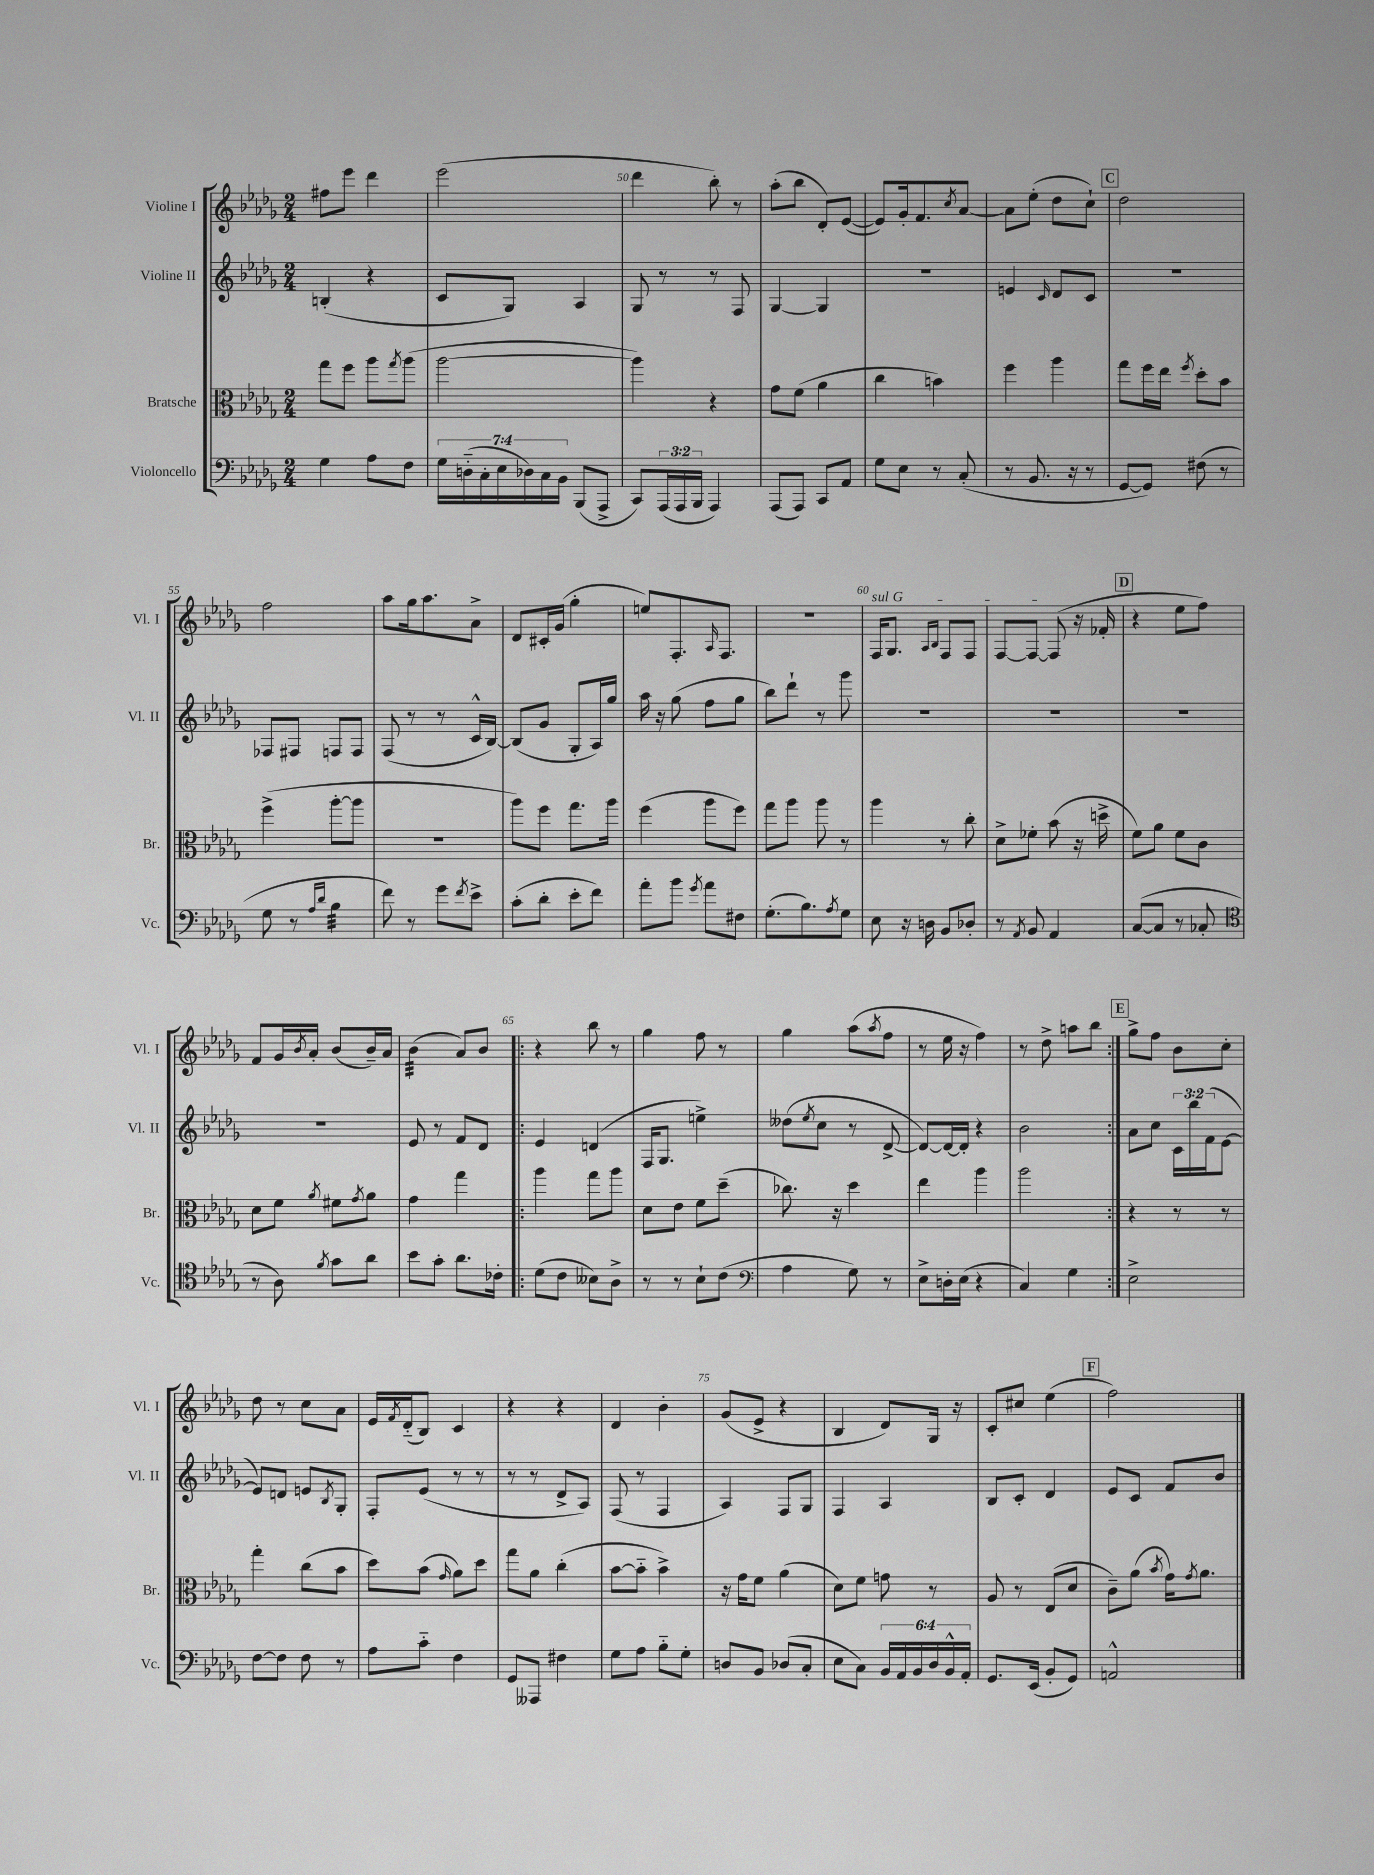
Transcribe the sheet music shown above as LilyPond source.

<<
\new StaffGroup <<
\new Staff = "s0" \with { instrumentName = "Violine I" shortInstrumentName = "Vl. I" } {
    \clef treble \key des \major \numericTimeSignature \time 2/4
    fis''8 ees'''8 des'''4 |
    ees'''2( |
    des'''4 bes''8-.) r8 |
    aes''8-.( bes''8 des'8-.) ees'8~( |
    ees'8) ges'16-. f'8. \acciaccatura { c''8 } aes'8~ |
    aes'8 ees''8-.( des''8 c''8-!) |
    \mark \markup { \box "C" } des''2 |
    f''2 |
    aes''8 ges''16 aes''8. aes'8-> |
    des'8 cis'16-. ges'16( ges''4-. |
    e''8) f8.-. \grace { aes16 } f8. |
    R2 |
    \once \override TextSpanner.bound-details.left.text = \markup { \italic "sul G" } f16\startTextSpan ges8. \grace { aes16 bes16 } f8 f8 |
    f8~ f8~ f8\stopTextSpan( r16 fes'16-. |
    \mark \markup { \box "D" } r4 ees''8 f''8) |
    f'8 ges'16 \acciaccatura { bes'8 } aes'16-. bes'8( bes'16--) aes'16 |
    bes'4:32( aes'8) bes'8 |
    \repeat volta 2 { r4 bes''8 r8 |
    ges''4 f''8 r8 |
    ges''4 aes''8( \acciaccatura { aes''8 } f''8 |
    r8 ees''16 r16 f''4) |
    r8 des''8-> a''8 bes''8 | }
    \mark \markup { \box "E" } ges''8-> f''8 bes'8 c''8-. |
    des''8 r8 c''8 aes'8 |
    ees'16 \acciaccatura { f'8 } des'16-_( bes8) c'4 |
    r4 r4 |
    des'4 bes'4-. |
    ges'8( ees'8-> r4 |
    bes4 des'8) ges16 r16 |
    c'8-. cis''8 ees''4( |
    \mark \markup { \box "F" } f''2) \bar "|." |
}
\new Staff = "s1" \with { instrumentName = "Violine II" shortInstrumentName = "Vl. II" } {
    \clef treble \key des \major \numericTimeSignature \time 2/4 \override Staff.TupletNumber.text = #tuplet-number::calc-fraction-text
    b4-.( r4 |
    c'8 ges8) aes4 |
    ges8 r8 r8 f8 |
    ges4~ ges4 |
    r2 |
    e'4 \grace { c'16 } des'8 c'8 |
    \mark \markup { \box "C" } R2 |
    fes8 fis8 f8 f8 |
    f8( r8 r8 c'16-^ bes16~) |
    bes8( ges'8 ges8-. aes16) ges''16 |
    aes''16 r16 ges''8( f''8 ges''8 |
    bes''8) des'''8-! r8 ges'''8 |
    R2 |
    R2 |
    \mark \markup { \box "D" } R2 |
    R2 |
    ees'8 r8 f'8 des'8 |
    \repeat volta 2 { ees'4 d'4( |
    f16 ges8. e''4->) |
    deses''8( \acciaccatura { ees''8 } c''8 r8 des'8~-> |
    des'8~) des'16~ des'16-. r4 |
    bes'2 | }
    \mark \markup { \box "E" } aes'8 c''8 \tuplet 3/2 { c'16 bes''16 f'16( } ees'8~ |
    ees'8) d'8 e'8 \acciaccatura { bes8 } ges8-. |
    f8-. ees'8( r8 r8 |
    r8 r8 des'8-> aes8) |
    f8( r8 f4 |
    aes4) f8 ges8 |
    f4 aes4 |
    bes8 c'8-. des'4 |
    \mark \markup { \box "F" } ees'8 c'8 f'8 bes'8 \bar "|." |
}
\new Staff = "s2" \with { instrumentName = "Bratsche" shortInstrumentName = "Br." } {
    \clef alto \key des \major \numericTimeSignature \time 2/4
    ges''8 f''8 aes''8 \acciaccatura { ges''8 } aes''8( |
    aes''2~ |
    aes''4) r4 |
    ges'8 f'8( aes'4 |
    c''4 b'4) |
    f''4 aes''4 |
    \mark \markup { \box "C" } ges''8 f''16 ees''16 \acciaccatura { f''8 } des''8-. bes'8 |
    f''4->( aes''8~-. aes''8 |
    R2 |
    aes''8) f''8 ges''8. aes''16 |
    f''4( aes''8 f''8) |
    ges''8 aes''8 aes''8 r8 |
    aes''4 r8 c''8-. |
    des'8-> fes'8-. bes'8( r16 d''16-> |
    \mark \markup { \box "D" } f'8) aes'8 f'8 c'8 |
    des'8 f'8 \acciaccatura { aes'8 } fis'8 \acciaccatura { ges'8 } aes'8 |
    ges'4 ges''4 |
    \repeat volta 2 { aes''4 ges''8 aes''8 |
    des'8 ees'8 f'8 des''8--( |
    ces''8.) r16 des''4 |
    ees''4 aes''4 |
    aes''2 | }
    \mark \markup { \box "E" } r4 r8 r8 |
    ges''4-. c''8( bes'8 |
    des''8) bes'8( \grace { ges'16 } aes'8) des''8 |
    ges''8 aes'8 c''4-.( |
    bes'8~ bes'8-_ bes'4->) |
    r16 ges'16 f'8 aes'4( |
    des'8) f'8 g'8 r8 |
    aes8 r8 ees8( des'8 |
    \mark \markup { \box "F" } c'8--) aes'8( \acciaccatura { bes'8 } ges'16) \acciaccatura { ges'8 } aes'8. \bar "|." |
}
\new Staff = "s3" \with { instrumentName = "Violoncello" shortInstrumentName = "Vc." } {
    \clef bass \key des \major \numericTimeSignature \time 2/4 \override Staff.TupletNumber.text = #tuplet-number::calc-fraction-text
    ges4 aes8 f8 |
    \tuplet 7/4 { ges16 d16-_( c16-. ees16 des16) c16 bes,16 } bes,,8( aes,,8-> |
    c,8) \tuplet 3/2 { aes,,16( aes,,16 bes,,16 } aes,,4) |
    aes,,8( aes,,8) c,8 aes,8 |
    ges8 ees8 r8 c8-.( |
    r8 bes,8. r16 r8 |
    \mark \markup { \box "C" } ges,8~ ges,8) fis8( r8 |
    ges8 r8 \grace { aes16 des'16 } bes4:32 |
    f'8) r8 ges'8 \acciaccatura { f'8 } ees'8-> |
    c'8-.( des'8-. ees'8-. f'8) |
    aes'8-. bes'8 \acciaccatura { ges'8 } aes'8 fis8 |
    ges8.-.( bes8.) \acciaccatura { aes8 } ges8 |
    ees8 r16 d16 bes,8 des8-. |
    r8 \acciaccatura { aes,8 } bes,8 aes,4 |
    \mark \markup { \box "D" } c8~( c8 r8 ces8-. |
    \clef tenor r8 aes8) \acciaccatura { f'8 } ges'8 aes'8 |
    bes'8 ges'8-. aes'8. ces'16-. |
    \repeat volta 2 { des'8( c'8 beses8) aes8-> |
    r8 r8 bes8-! c'8( |
    \clef bass aes4 ges8) r8 |
    ees8-> d16-. ees16( r4 |
    c4) ges4 | }
    \mark \markup { \box "E" } ees2-> |
    f8~ f8 f8 r8 |
    aes8 c'8-_ f4 |
    ges,8 aeses,,8 fis4 |
    ges8 aes8 bes8-_ ges8-. |
    d8 bes,8 des8( c8-. |
    ees8 c8) \tuplet 6/4 { bes,16 aes,16 bes,16 des16 bes,16-^ aes,16-. } |
    ges,8. ees,16( bes,8-. ges,8) |
    \mark \markup { \box "F" } a,2-^ \bar "|." |
}
>>
>>
\layout { \context { \Score currentBarNumber = #48 \override BarNumber.break-visibility = ##(#f #t #t) barNumberVisibility = #(every-nth-bar-number-visible 5) } }
